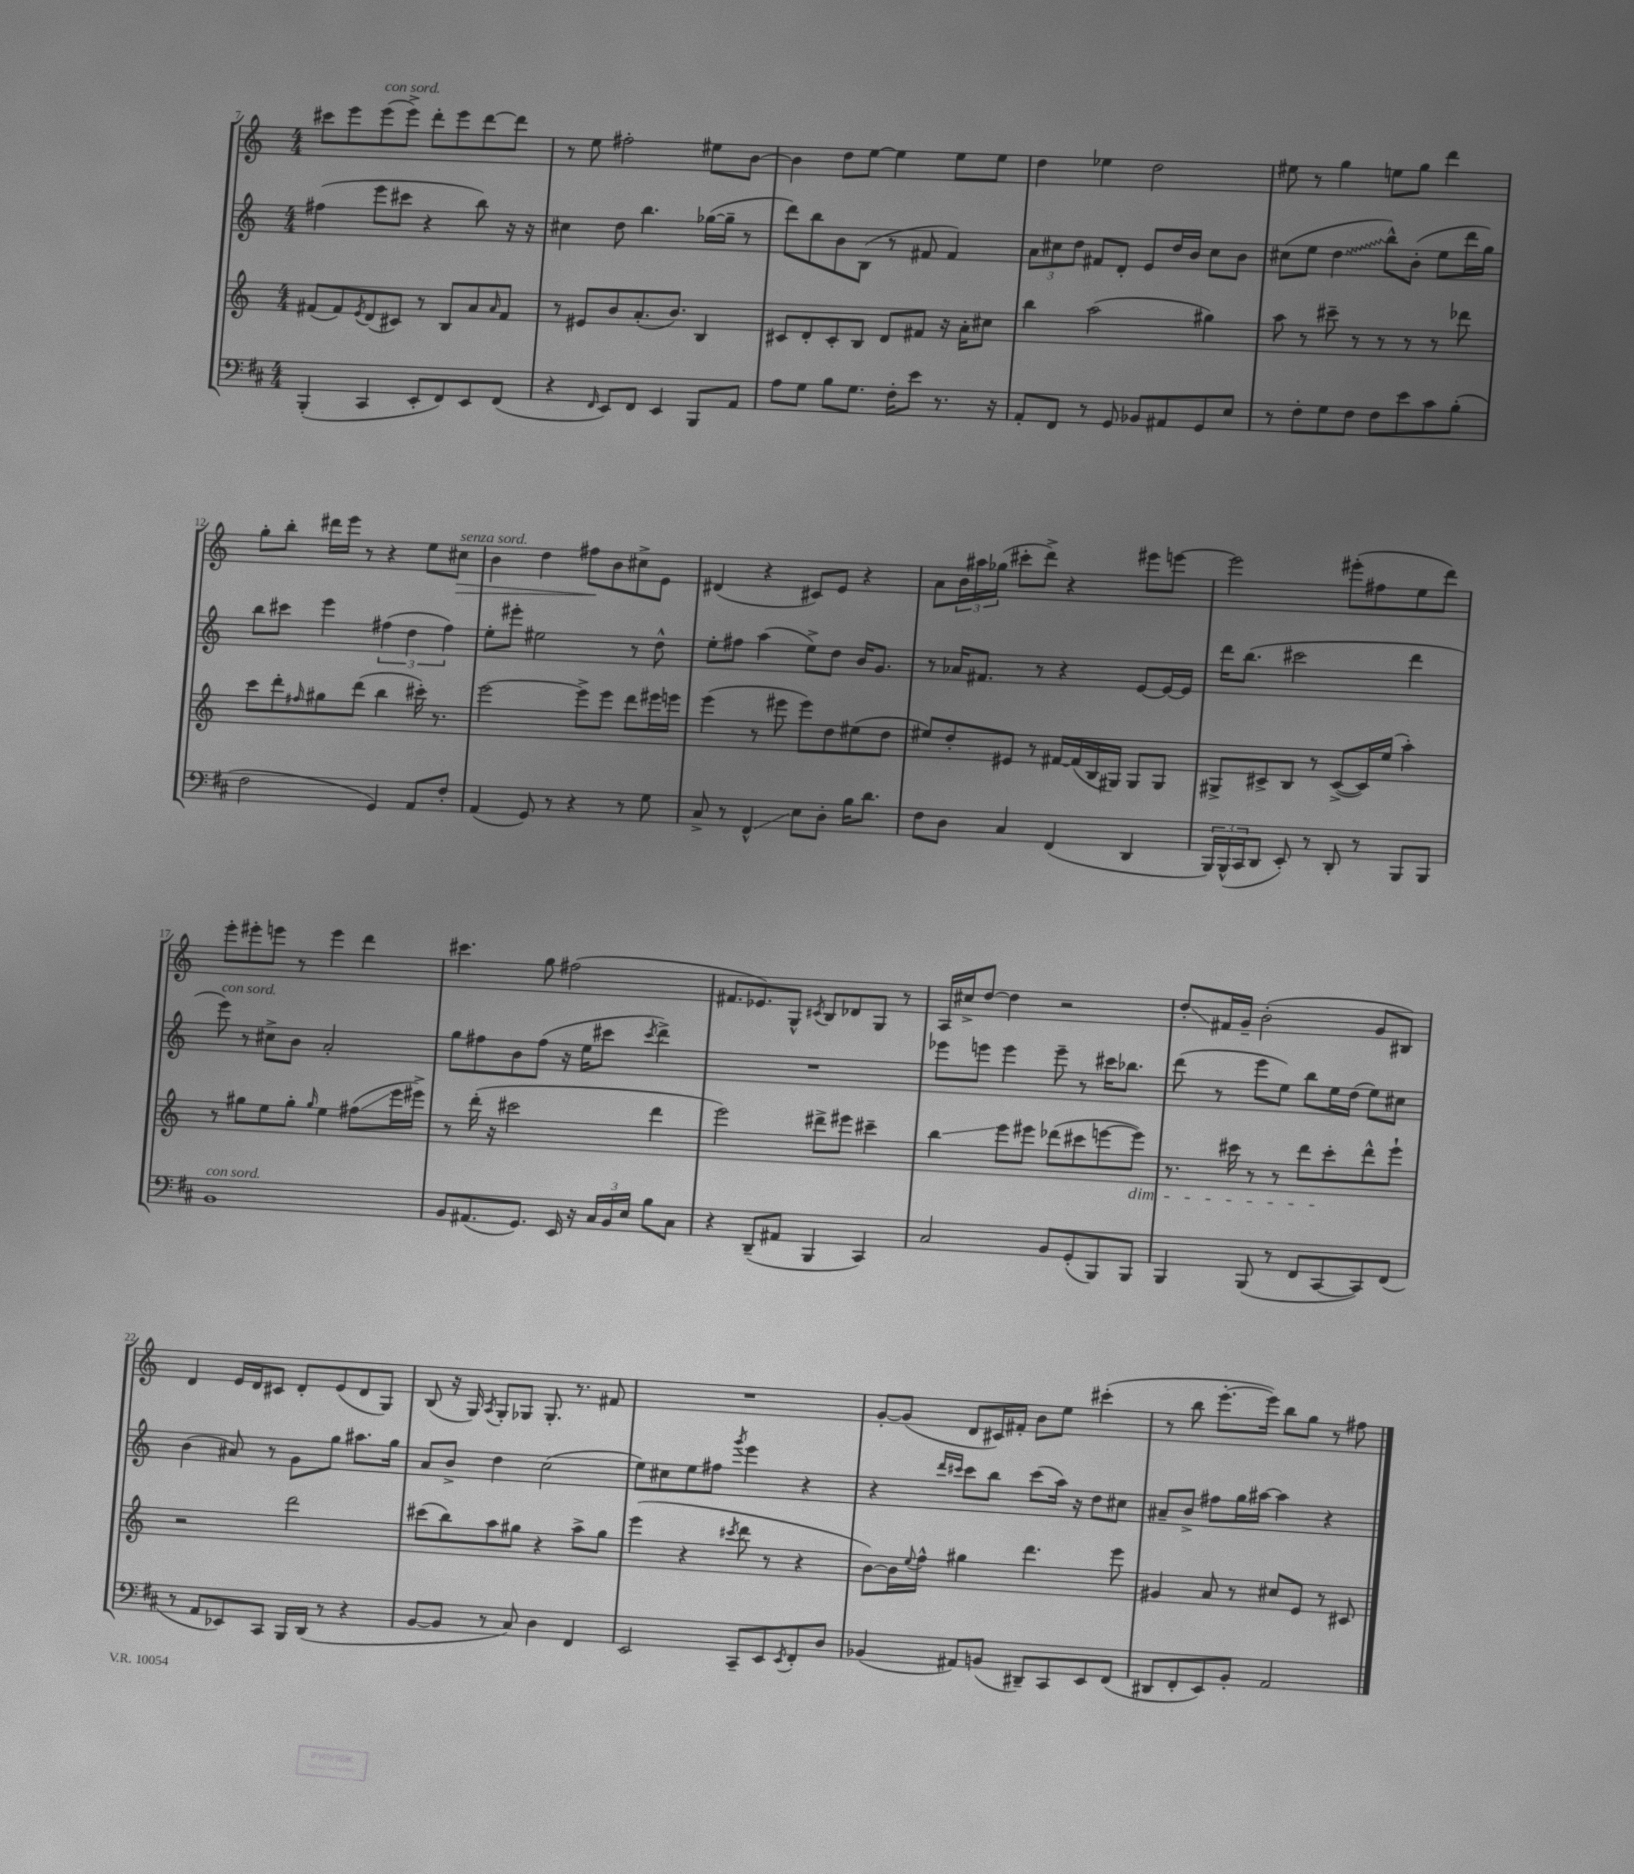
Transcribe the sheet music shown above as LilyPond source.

<<
\new StaffGroup <<
\new Staff = "s0" {
    \clef treble \key c \major \numericTimeSignature \time 4/4
    cis'''8 e'''8 e'''8^\markup { \italic "con sord." }( e'''8->) d'''8-. e'''8 d'''8~ d'''8 |
    r8 e''8 fis''2-. eis''8 b'8~ |
    b'4 d''8 e''8~ e''4 e''8 e''8 |
    d''4 ees''4 d''2 |
    eis''8 r8 g''4 e''8 g''8 d'''4 |
    g''8-. b''8-. dis'''16 e'''16 r8 r4 e''8 cis''8\>^\markup { \italic "senza sord." } |
    b'4 d''4 fis''8\! b'8 cis''8-> e'8 |
    dis'4( r4 cis'8) e'8 r4 |
    a'8 \tuplet 3/2 { b'16 ais''16 ges''16( } cis'''8-. d'''8->) r4 eis'''8 e'''8~ |
    e'''2 eis'''8-.( fis''8 e''8 d'''8) |
    e'''8-. eis'''8-. e'''8 r8 e'''4 d'''4 |
    cis'''4. g''8 fis''2( |
    fis'8. ees'8.) g8-^ \acciaccatura { cis'8 } b8 des'8 g8 r8 |
    a16 cis''16-> d''8~ d''4 r2 |
    d''8-.\glissando fis'16 g'16-- b'2-.( g'8 bis8) |
    d'4 e'16 d'16 cis'8 d'8-. e'8( d'8 g8) |
    b8( r16 g16) \acciaccatura { a8 } g8-. ges8 ges8.-. r8. fis'8 |
    R1 |
    g'8~-. g'8( d'8 cis'16) fis'16-. b'8 e''8 cis'''4-.( |
    r8 b''8 e'''8.~-. e'''16) b''8 g''8 r8 fis''8 \bar "|." |
}
\new Staff = "s1" {
    \clef treble \key c \major \numericTimeSignature \time 4/4
    fis''4( e'''8 cis'''8 r4 b''8) r16 r16 |
    cis''4 d''8 b''4. ges''16~( ges''16-- r8 |
    d'''8) b''8 b'8 b8( r8 fis'8 fis'4) |
    \tuplet 3/2 { a'8 cis''8 d''8 } fis'8 d'8-. e'8 d''16 b'16 cis''8 b'8 |
    cis''8( e''8 \once \override Glissando.style = #'zigzag d''4\glissando b''8-^) b'8-.( e''8 d'''16 g''16) |
    b''8 cis'''8 e'''4 \tuplet 3/2 { fis''4( d''4 fis''4) } |
    e''8-. eis'''8-. eis''2 r8 d''8-^ |
    e''8-. fis''8 a''4( e''8->) d''8 b'16 g'8. |
    r8 aes'16 fis'8. r8 r4 e'8~ e'16~ e'16 |
    d'''16 b''8.( cis'''2 d'''4 |
    e'''8^\markup { \italic "con sord." }) r8 cis''8-> b'8 a'2-. |
    g''8 fis''8 b'8 fis''8( r16 e''16 cis'''8 \acciaccatura { cis'''8 } d'''4->) |
    R1 |
    ees'''8 e'''8 e'''4 e'''8-- r8 cis'''16 bes''8. |
    d'''8( r8 e'''8 e''8) b''8 e''16 d''16( e''8) cis''8 |
    b'4( ais'8) r8 g'8 g''8 ais''8. g''16 |
    a'8 b'8-> d''4 c''2( |
    e''8) cis''8 e''8 fis''8 \acciaccatura { g'''8 } e'''4 r4 |
    r4 \grace { d'''16 cis'''16 } cis'''8 b''8 cis'''8( a''16) r16 d''8 cis''8 |
    ais'8-- b'8-> fis''8 g''16 ais''16~ ais''4 r4 \bar "|." |
}
\new Staff = "s2" {
    \clef treble \key c \major \numericTimeSignature \time 4/4
    fis'8( fis'8) \acciaccatura { e'8 } d'8( cis'8) r8 b8 a'8 \grace { a'16 } fis'8 |
    r8 eis'8 b'8 a'8.-.( b'8.) b4 |
    cis'8 d'8-. cis'8-. b8 d'8 fis'8 r16 a'16-. cis''8 |
    b''4 a''2( gis''4) |
    a''8 r8 cis'''8-- r8 r8 r8 r8 des'''8 |
    c'''8 d'''8-. \grace { fis''16 } gis''8 d'''8( b''4 cis'''16-.) r8. |
    e'''2~ e'''8-> e'''8 d'''8 eis'''16 e'''16 |
    e'''4( r8 eis'''8 eis'''8) d''8 eis''8( d''8 |
    eis''8) d''8-. eis'8 r8 fis'16~ fis'16( b16 gis16) gis8 gis8 |
    gis8-> cis'8-> b8 r8 cis'8~->( cis'16) e''16( a''4-.) |
    r8 gis''8 e''8 gis''8-. \grace { gis''16 } e''4 fis''8\glissando( e'''16 eis'''16->) |
    r8 d'''16-.( r16 cis'''2 d'''4 |
    e'''2) dis'''8-> eis'''8 cis'''4-- |
    b''4\glissando e'''8 eis'''8 des'''8( cis'''8 e'''8~ e'''8\dim) |
    r8. cis'''16 r8 r8 d'''8 cis'''8-.\! d'''8-^ e'''8-! |
    r2 d'''2 |
    cis'''8( b''8) a''8 gis''8 r4 a''8-> gis''8 |
    e'''4( r4 \acciaccatura { cis'''8 } d'''8 r8 r4 |
    b'8~) b'16 \appoggiatura { e''8 } f''16-^ gis''4 d'''4. e'''8 |
    gis'4 a'8 r8 cis''8 e'8 r8 cis'8 \bar "|." |
}
\new Staff = "s3" {
    \clef bass \key d \major \numericTimeSignature \time 4/4
    b,,4-.( cis,4 e,8-. fis,8) e,8 fis,8( |
    r4 \grace { fis,16 } e,8) fis,8 e,4 b,,8 a,8 |
    a8 g8 b8 g8. fis16-. e'8 r8. r16 |
    a,8-. fis,8 r8 g,8 bes,8 ais,8 g,8 e8 |
    r8 fis8-. g8 fis8 fis8 e'8 cis'8 b8-.( |
    fis2 g,4) a,8 fis8-. |
    a,4( g,8) r8 r4 r8 g8 |
    cis8-> r8 fis,4-^\glissando e8 d8-. b16 d'8. |
    fis8 d8 cis4 fis,4( d,4 |
    \tuplet 3/2 { b,,16) b,,16-^( cis,16 } d,8 e,8-.) r8 d,8-. r8 b,,8 b,,8 |
    b,1^\markup { \italic "con sord." } |
    b,8 ais,8.( g,8.) e,16 r16 \tuplet 3/2 { cis16 b,16 e16 } b8 cis8 |
    r4 d,8--( ais,8 b,,4 cis,4) |
    cis2 b,8 g,8-.( b,,8) b,,8 |
    b,,4 b,,8( r8 fis,8 cis,8~ cis,8) fis,8( |
    r8 a,8 ees,8) cis,8 b,,16 d,16( r8 r4 |
    b,8~ b,8 r8 cis8) d4 fis,4 |
    e,2 cis,8-- e,8 \acciaccatura { e,8 } fis,8-. d8 |
    bes,4( ais,8) b,8( dis,8--) cis,8 e,8 fis,8( |
    dis,8 fis,8-. e,8) b,8-. a,2 \bar "|." |
}
>>
>>
\layout { \context { \Score currentBarNumber = #7 } }
